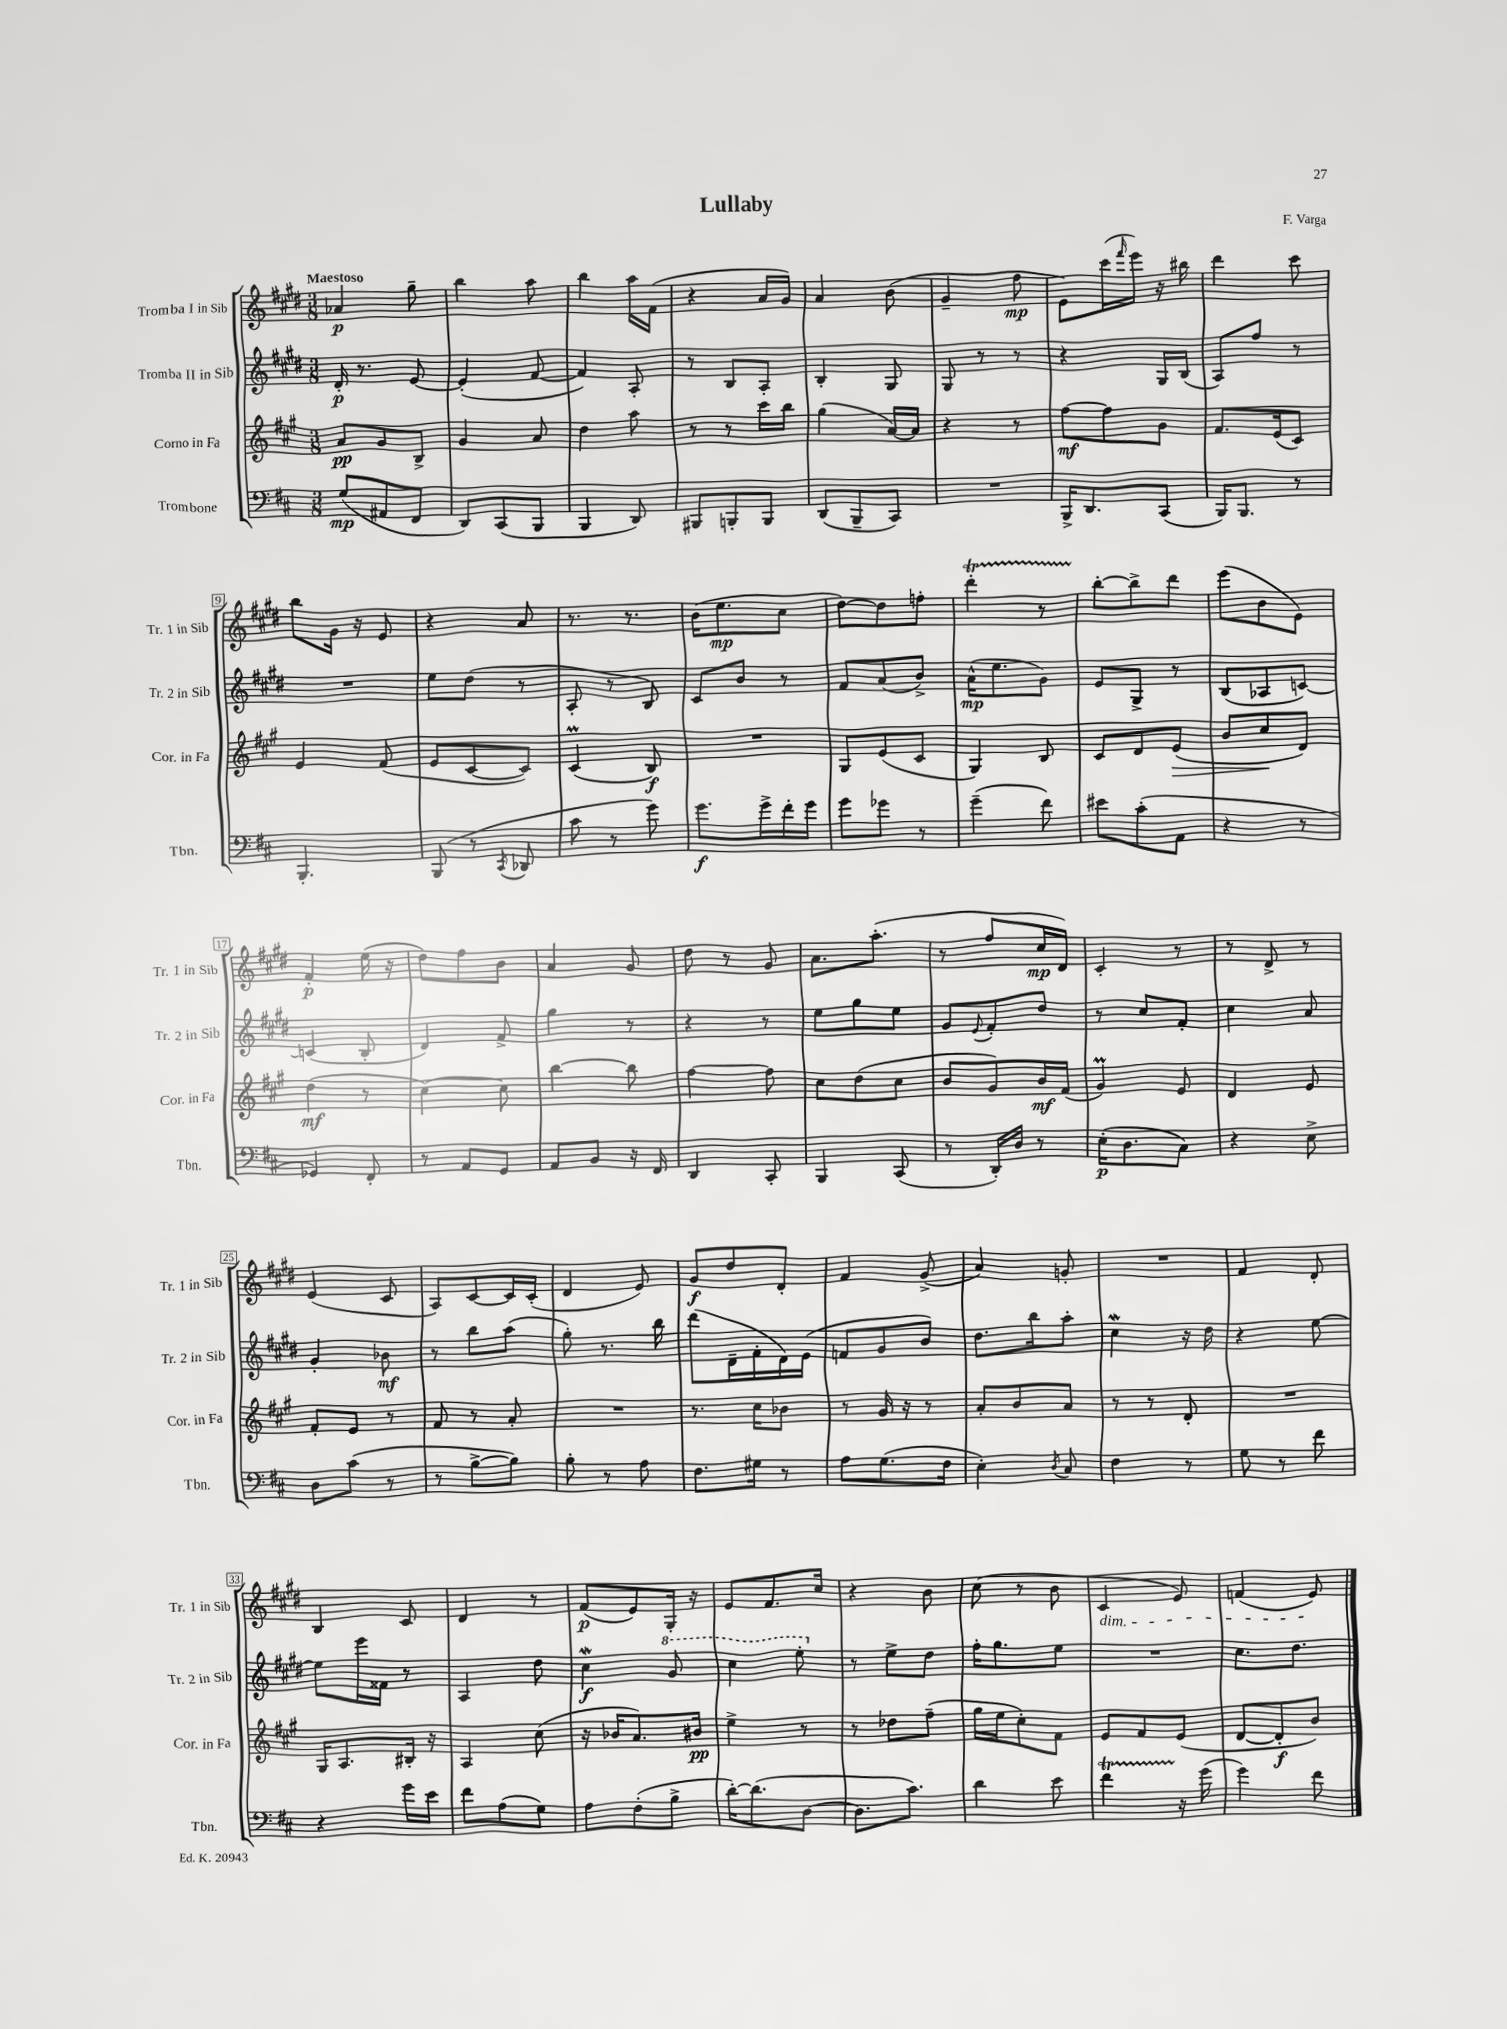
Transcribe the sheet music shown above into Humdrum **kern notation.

**kern	**dynam	**kern	**dynam	**kern	**dynam	**kern	**dynam
*part4	*part4	*part3	*part3	*part2	*part2	*part1	*part1
*staff4	*staff4	*staff3	*staff3	*staff2	*staff2	*staff1	*staff1
*I"Trombone	*	*I"Corno in Fa	*	*I"Tromba II in Sib	*	*I"Tromba I in Sib	*
*I'Tbn.	*	*I'Cor. in Fa	*	*I'Tr. 2 in Sib	*	*I'Tr. 1 in Sib	*
*clefF4	*	*clefG2	*	*clefG2	*	*clefG2	*
*k[f#c#]	*	*k[f#c#g#]	*	*k[f#c#g#d#]	*	*k[f#c#g#d#]	*
*M3/8	*	*M3/8	*	*M3/8	*	*M3/8	*
=1	=1	=1	=1	=1	=1	=1	=1
!	!	!	!	!	!	!LO:TX:a:B:t=Maestoso	!
(8G/L	mp	8a/L	pp	16d#'/	p	4a-X/	p
.	.	.	.	8.r	.	.	.
8AA#X/	.	8g#/	.	.	.	.	.
8FF#/J	.	8B^/J	.	[8e/	.	8gg#~\	.
=2	=2	=2	=2	=2	=2	=2	=2
8DD/L)	.	4g#/	.	(4e'/]	.	4bb\	.
(8CC#/	.	.	.	.	.	.	.
8BBB/J	.	8a/	.	[8f#/	.	8aa\	.
=3	=3	=3	=3	=3	=3	=3	=3
4BBB/	.	4dd\	.	4f#/])	.	4bb\	.
8DD/)	.	8aa\	.	8A'/	.	16aa\LL	.
.	.	.	.	.	.	(16f#\JJ	.
=4	=4	=4	=4	=4	=4	=4	=4
8BBB#X/L	.	8r	.	8r	.	4r	.
8BBBn'/	.	8r	.	8B/L	.	.	.
8BBB/J	.	16ccc#\LL	.	8A'/J	.	16a/LL	.
.	.	16bb\JJ	.	.	.	16g#/JJ)	.
=5	=5	=5	=5	=5	=5	=5	=5
(8DD/L	.	(4gg#\	.	4B'/	.	4a/	.
8BBB~/	.	.	.	.	.	.	.
8CC#/J)	.	[16a/LL)	.	8G#/	.	(8b\	.
.	.	16a/JJ]	.	.	.	.	.
=6	=6	=6	=6	=6	=6	=6	=6
4.r	.	4r	.	8G#/	.	4g#~/	.
.	.	.	.	8r	.	.	.
.	.	8r	.	8r	.	8ff#\	mp
=7	=7	=7	=7	=7	=7	=7	=7
16BBB^/KL	.	[8ff#\L	mf	4r	.	8e\L)	.
8.DD/	.	.	.	.	.	.	.
.	.	8ff#\]	.	.	.	(16ccc#\L	.
.	.	.	.	.	.	16qqfff#/	.
.	.	.	.	.	.	16eee\JJ)	.
(8CC#/J	.	8g#\J	.	16G#/LL	.	16r	.
.	.	.	.	(16B/JJ	.	16bb#X\	.
=8	=8	=8	=8	=8	=8	=8	=8
16BBB/KL)	.	8.f#/L	.	8A/L)	.	4ddd#\	.
8.BBB/J	.	.	.	.	.	.	.
.	.	.	.	8ff#/J	.	.	.
.	.	(16e/k	.	.	.	.	.
8r	.	8c#/J)	.	8r	.	8ccc#\	.
!!LO:LB:g=z
=9	=9	=9	=9	=9	=9	=9	=9
4.BBB'/	.	4e/	.	4.r	.	8bb\L	.
.	.	.	.	.	.	16g#\Jk	.
.	.	.	.	.	.	16r	.
.	.	(8f#/	.	.	.	8e/	.
=10	=10	=10	=10	=10	=10	=10	=10
(8BBB/	.	8e/L	.	8ee\L	.	4r	.
8r	.	[8c#/	.	(8dd#\J	.	.	.
8qCC#/	.	.	.	.	.	.	.
8DD-X/	.	8c#/J])	.	8r	.	8a/	.
=11	=11	=11	=11	=11	=11	=11	=11
8c#\	.	(4c#m/	.	8A'/	.	8.r	.
8r	.	.	.	8r	.	.	.
.	.	.	.	.	.	8.r	.
8g\)	.	8B/)	f	8B/)	.	.	.
=12	=12	=12	=12	=12	=12	=12	=12
8.g\L	f	4.r	.	8c#/L	.	(16b\KL	.
.	.	.	.	.	.	8.ee\	mp
.	.	.	.	8b/J	.	.	.
16g^\L	.	.	.	.	.	.	.
16f#'\	.	.	.	8r	.	8cc#\J	.
16g\JJ	.	.	.	.	.	.	.
=13	=13	=13	=13	=13	=13	=13	=13
8g\L	.	8G#/L	.	8f#/L	.	[8dd#\L)	.
8g-X\J	.	(8e/	.	(8a/	.	8dd#\]	.
8r	.	8c#/J	.	8b^/J)	.	8ffn'\J	.
=14	=14	=14	=14	=14	=14	=14	=14
(4g~\	.	4G#/)	.	(16a^^\KL	mp	4ddd#t'\	.
.	.	.	.	8.ee\	.	.	.
8f#\)	.	8B/	.	8g#\J)	.	8r	.
=15	=15	=15	=15	=15	=15	=15	=15
8e#X\L	.	8c#/L	.	8e/L	.	[8bb'\L	.
(8c#'\	.	8d/	.	8G#^/J	.	8bb^\]	.
!	!	!	!LO:HP:b	!	!	!	!
8AA\J	.	(8e/J	>	8r	.	8ddd#\J	.
=16	=16	=16	=16	=16	=16	=16	=16
4r	.	8b/L	.	(8B/L	.	(8eee\L	.
.	.	8cc#/	.	8A-X/	.	8b\	.
8r	.	8d/J)	]	[8cn/J)	.	8e\J)	.
!!LO:LB:g=z
=17	=17	=17	=17	=17	=17	=17	=17
4GG-X/)	.	(4dd\	mf	(4cn/]	.	4f#'/	p
8FF#'/	.	8r	.	8B'/	.	(16ee\	.
.	.	.	.	.	.	16r	.
=18	=18	=18	=18	=18	=18	=18	=18
8r	.	[4cc#\)	.	4d#/)	.	8dd#\L)	.
8AA/L	.	.	.	.	.	8ff#\	.
8GG/J	.	8cc#\]	.	8f#^/	.	8b\J	.
=19	=19	=19	=19	=19	=19	=19	=19
8AA/L	.	[4bb\	.	4gg#\	.	4a/	.
8BB/J	.	.	.	.	.	.	.
16r	.	8bb\]	.	8r	.	8g#/	.
16FF#/	.	.	.	.	.	.	.
=20	=20	=20	=20	=20	=20	=20	=20
4DD/	.	[4ff#\	.	4r	.	8dd#\	.
.	.	.	.	.	.	8r	.
8CC#'/	.	8ff#\]	.	8r	.	8g#/	.
=21	=21	=21	=21	=21	=21	=21	=21
4BBB/	.	8cc#\L	.	8ee\L	.	8.a\L	.
.	.	(8dd\	.	8gg#\	.	.	.
.	.	.	.	.	.	(8.aa'\J	.
(8CC#/	.	8cc#\J	.	8ee\J	.	.	.
=22	=22	=22	=22	=22	=22	=22	=22
8r	.	8b/L	.	8g#/L	.	8r	.
.	.	.	.	8qqe/	.	.	.
16DD'/LL)	.	8g#/)	.	8f#'/	.	8ff#/L	.
16D/JJ	.	.	.	.	.	.	.
8r	.	16b/L	mf	8dd#/J	.	16cc#/L	mp
.	.	(16f#/JJ	.	.	.	16d#/JJ)	.
=23	=23	=23	=23	=23	=23	=23	=23
(16E'\KL	p	4g#m/)	.	8r	.	4c#'/	.
8.D\	.	.	.	.	.	.	.
.	.	.	.	8cc#/L	.	.	.
8C#\J)	.	8e/	.	8f#'/J	.	8r	.
=24	=24	=24	=24	=24	=24	=24	=24
4r	.	4d/	.	4cc#\	.	8r	.
.	.	.	.	.	.	8d#^/	.
8E^\	.	8e/	.	8a/	.	8r	.
!!LO:LB:g=z
=25	=25	=25	=25	=25	=25	=25	=25
8D\L	.	8f#'/L	.	4g#'/	.	(4e/	.
(8c#\J	.	8e/J	.	.	.	.	.
8r	.	8r	.	8b-X\	mf	8c#/	.
=26	=26	=26	=26	=26	=26	=26	=26
8r	.	8f#/	.	8r	.	8A/L)	.
[8B^\L	.	8r	.	8bb\L	.	[8c#/	.
8B\J])	.	8a'/	.	(8aa\J	.	16c#/L]	.
.	.	.	.	.	.	(16c#'/JJ	.
=27	=27	=27	=27	=27	=27	=27	=27
8B'\	.	4.r	.	8gg#'\)	.	4d#/	.
8r	.	.	.	8.r	.	.	.
8A\	.	.	.	.	.	8e/)	.
.	.	.	.	16bb\	.	.	.
=28	=28	=28	=28	=28	=28	=28	=28
8.F#\L	.	8.r	.	(8ddd#\L	.	8g#/L	f
.	.	.	.	16d#~\L	.	8dd#/	.
16G#X\Jk	.	16cc#\KL	.	16f#'\	.	.	.
8r	.	8b-X\J	.	16d#\)	.	8d#'/J	.
.	.	.	.	(16e\JJ	.	.	.
=29	=29	=29	=29	=29	=29	=29	=29
8A\L	.	8r	.	8fn/L	.	4f#/	.
(8.G\	.	16g#/	.	8g#/	.	.	.
.	.	16r	.	.	.	.	.
.	.	8r	.	8b/J)	.	(8g#^/	.
16F#\Jk	.	.	.	.	.	.	.
=30	=30	=30	=30	=30	=30	=30	=30
4E'\)	.	8a'/L	.	8.dd#\L	.	4a/)	.
.	.	8b/	.	.	.	.	.
.	.	.	.	16bb\k	.	.	.
8qD/	.	.	.	.	.	.	.
8C#/	.	8a/J	.	8aa'\J	.	8gn'/	.
=31	=31	=31	=31	=31	=31	=31	=31
4F#\	.	8r	.	4cc#W\	.	4.r	.
.	.	8r	.	.	.	.	.
8r	.	8d'/	.	16r	.	.	.
.	.	.	.	16dd#\	.	.	.
=32	=32	=32	=32	=32	=32	=32	=32
8G\	.	4.r	.	4r	.	4f#/	.
8r	.	.	.	.	.	.	.
8f#\	.	.	.	[8ee\	.	8d#'/	.
!!LO:LB:g=z
=33	=33	=33	=33	=33	=33	=33	=33
4r	.	16G#/KL	.	8ee\L]	.	4B/	.
.	.	8.A/	.	.	.	.	.
.	.	.	.	16eee\L	.	.	.
.	.	.	.	16f##X\JJ	.	.	.
16g\LL	.	16B#X'/Jk	.	8r	.	8c#/	.
16e\JJ	.	16r	.	.	.	.	.
=34	=34	=34	=34	=34	=34	=34	=34
8f#\L	.	4A/	.	4A/	.	4d#/	.
(8A\	.	.	.	.	.	.	.
8G\J)	.	(8cc#\	.	8dd#\	.	8r	.
=35	=35	=35	=35	=35	=35	=35	=35
8A\L	.	16r	.	4cc#W\	f	(8f#/L	p
.	.	16b-X/KL	.	.	.	.	.
(8F#'\	.	8.a/)	.	.	.	8e/)	.
*	*	*	*	*8va	*	*	*
8B^\J	.	.	.	8gg#/	.	16G#'/Jk	.
.	.	16b#X/Jk	pp	.	.	16r	.
=36	=36	=36	=36	=36	=36	=36	=36
[16d'\KL)	.	4ee^\	.	4ccc#\	.	8e/L	.
(8.d\]	.	.	.	.	.	.	.
.	.	.	.	.	.	8.f#/	.
[8D\J	.	8r	.	8eee'\	.	.	.
.	.	.	.	.	.	16cc#/Jk	.
=37	=37	=37	=37	=37	=37	=37	=37
*	*	*	*	*X8va	*	*	*
8.D\L]	.	8r	.	8r	.	4r	.
.	.	8dd-X\L	.	8ee^\L	.	.	.
8.c#\J)	.	.	.	.	.	.	.
.	.	(8ff#~\J	.	8dd#\J	.	8b\	.
=38	=38	=38	=38	=38	=38	=38	=38
4d\	.	16gg#\LL	.	16ff#'\KL	.	(8cc#\	.
.	.	16ee\J	.	8.gg#\	.	.	.
.	.	8cc#'\)	.	.	.	8r	.
8e\	.	8f#\J	.	8ee\J	.	8b\	.
=39	=39	=39	=39	=39	=39	=39	=39
!	!	!	!	!	!	!LO:TX:b:i:t=dim.	!
4f#t\	.	8e/L	.	4.r	.	4c#/	.
.	.	8f#/	.	.	.	.	.
16r	.	(8e/J	.	.	.	8e/)	.
(16g\	.	.	.	.	.	.	.
=40	=40	=40	=40	=40	=40	=40	=40
4g\)	.	[8d/L	.	8.cc#\L	.	(4fn/	.
.	.	8d'/]	f	.	.	.	.
.	.	.	.	8.dd#\J	.	.	.
8f#\	.	8b/J)	.	.	.	8e/)	.
==	==	==	==	==	==	==	==
*-	*-	*-	*-	*-	*-	*-	*-
